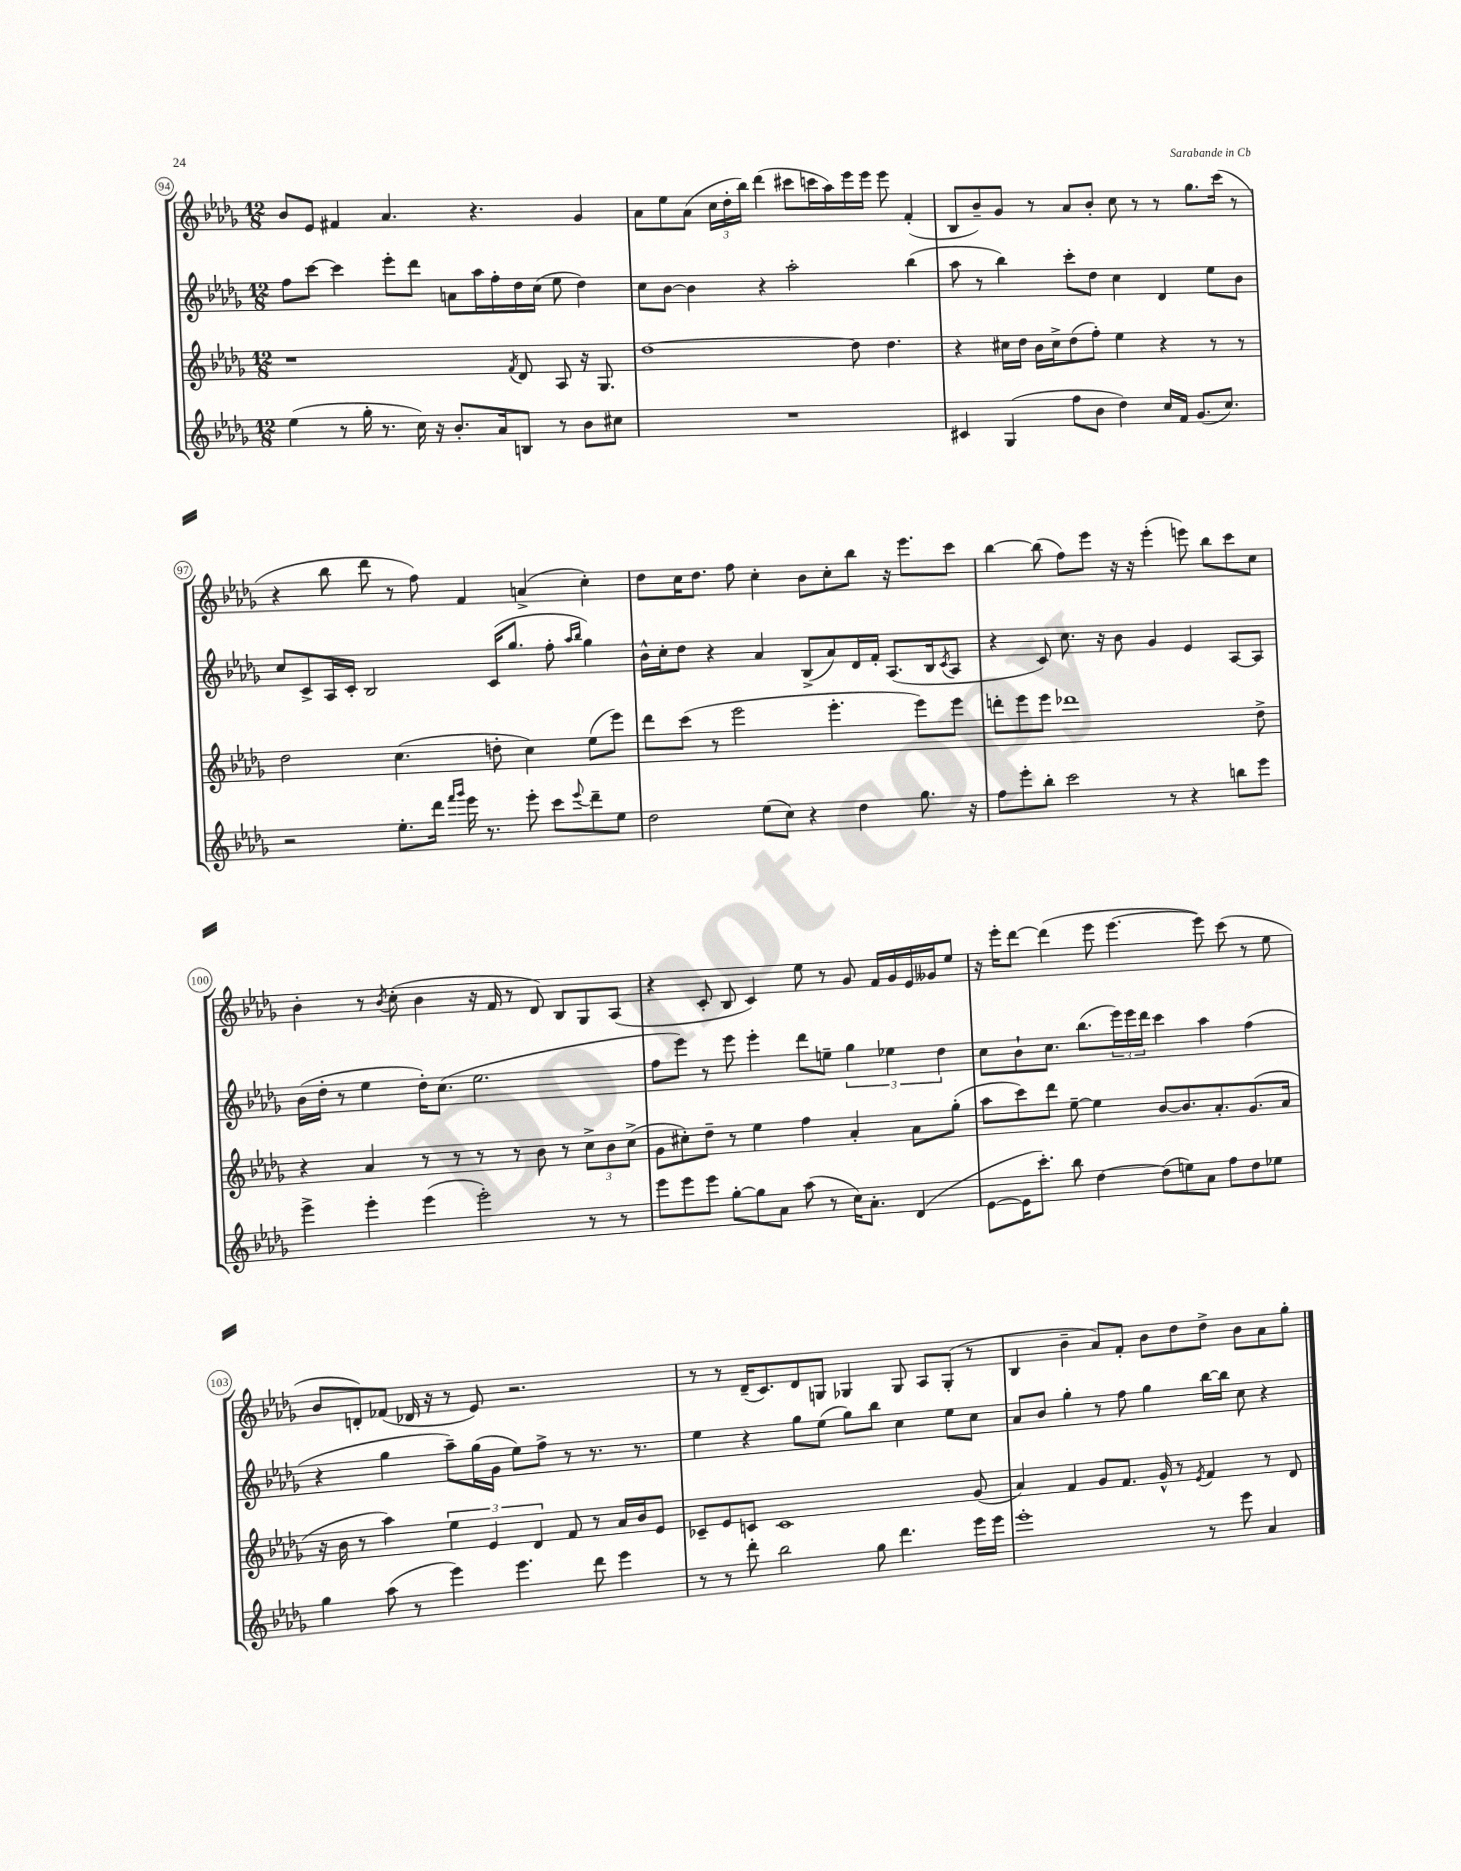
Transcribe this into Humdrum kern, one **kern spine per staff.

**kern	**kern	**kern	**kern
*staff4	*staff3	*staff2	*staff1
*clefG2	*clefG2	*clefG2	*clefG2
*k[b-e-a-d-g-]	*k[b-e-a-d-g-]	*k[b-e-a-d-g-]	*k[b-e-a-d-g-]
*M12/8	*M12/8	*M12/8	*M12/8
(4ee-	1r	8ff	8b-
.	.	[8ccc	8e-
8r	.	4ccc]	4f#
16gg-'	.	.	.
8.r	.	.	.
.	.	8eee-'	4.a-
16cc)	.	8ddd-	.
16r	.	.	.
8.b-'	.	8a	.
.	.	16aa-	4.r
16a-	.	16ff'	.
.	8qf	.	.
8B	8d-	16dd-	.
.	.	(16cc	.
8r	8A-	8ee-	.
8b-	16r	4dd-)	4g-
.	8.G-	.	.
8cc#	.	.	.
=	=	=	=
1.r	[1dd-	8cc	8a-
.	.	[8b-	8ee-
.	.	4b-]	(8a-
.	.	.	24cc
.	.	.	24dd-'
.	.	.	24bb-)
.	.	4r	(4ddd-
.	.	2aa-'	8ccc#
.	.	.	16ccc
.	.	.	16aa-)
.	8dd-]	.	16eee-
.	.	.	16eee-
.	4.dd-	.	8eee-
.	.	(4bb-	(4f'
=	=	=	=
4c#	4r	8aa-	8B-
.	.	8r	8b-~)
(4G-	16cc#	4bb-)	8g-
.	16dd-	.	.
.	16b-	.	8r
.	16cc#^	.	.
8ff	(8dd-	8ccc'	8a-
8b-	8ff')	8dd-	8b-'
4dd-)	4ee-	4cc	8cc
.	.	.	8r
16cc	4r	4d-	8r
16f	.	.	.
(8.g-	.	.	8.gg-
.	8r	8ee-	.
8.cc)	.	.	(16ccc
.	8r	8b-	8r
=	=	=	=
2r	2dd-	8cc	4r
.	.	8c^	.
.	.	16A-	8bb-
.	.	16c'	.
.	.	2B-	8ddd-
8.ee-'	(4.cc	.	8r
.	.	.	8ff)
16ddd-	.	.	.
16qqfff	.	.	.
16qqggg-	.	.	.
16eee-	.	.	4f
8.r	.	.	.
.	8dd'	(16c	.
.	.	8.gg-	.
8eee-'	4cc)	.	(4a^
8ccc	.	8ff'	.
.	.	16qqaa-	.
8qqeee-	.	16qqbb-	.
8ddd-~	(8ee-	4gg-)	4cc')
8ee-	8eee-)	.	.
=	=	=	=
2dd-	8ddd-	16b-^^	8dd-
.	.	16cc'	.
.	(8ccc	8dd-	16cc
.	.	.	8.dd-
.	8r	4r	.
.	2eee-	.	8ff
(8ee-	.	4a-	4cc'
8cc)	.	.	.
4r	.	(8B-^	8b-
.	4.eee-'	8a-)	8cc'
4dd-	.	16d-	8bb-
.	.	16f'	.
.	.	(8.A-	16r
.	.	.	8.eee-
8.gg-	8eee-)	.	.
.	.	16B-	.
.	.	8qc	.
.	8eee-	8A-	8ccc
16r	.	.	.
=	=	=	=
8ff	8ddd'	4r	[4bb-
8eee-'	8eee-	.	.
8bb-'	8eee-	8c)	(8bb-]
2ccc	1ddd-	8.cc	8ff)
.	.	.	8eee-
.	.	16r	.
.	.	8b-	16r
.	.	.	16r
.	.	4g-	(4eee-'
8r	.	.	.
4r	.	4e-	8eee)
.	.	.	8bb-
8bb	.	[8A-	8ccc
8eee-	8dd-^	8A-]	8cc
=	=	=	=
4eee-^	4r	(16b-	4b-'
.	.	16dd-'	.
.	.	8r	.
4eee-'	4a-	4ee-	8r
.	.	.	8qb-
.	.	.	(8cc'
(4eee-	8r	16dd-')	4b-
.	.	(8.cc	.
.	8r	.	.
2eee-')	8r	2.ee-	16r
.	.	.	16f
.	8r	.	8r
.	8b-	.	8d-)
.	8r	.	8B-
8r	12cc^	.	8G-
.	12b-	.	.
8r	.	.	(8A-
.	(12cc^	.	.
=	=	=	=
8eee-	8g-	8ff	4r
8eee-	8cc#')	8eee-)	.
8eee-	8dd-~	8r	8c'
[8gg-'	8r	8eee-	8B-
8gg-]	4ee-	4eee-'	4c)
8a-	.	.	.
(8aa-	4ff	8ddd-	8ee-
8r	.	8ee~	8r
16cc)	4a-'	6gg-	8g-
8.a-'	.	.	.
.	.	.	16f
.	.	6ee-	.
.	.	.	16g-
(4d-	8a-	.	16e-
.	.	.	16g--
.	.	6dd-	.
.	(8gg-'	.	8ee-
=	=	=	=
[8e-	8aa-	8cc	16r
.	.	.	16eee-'
16e-]	8ccc)	8b-`	[8ddd-
8.ccc')	.	.	.
.	8ddd-	8.cc	(4ddd-]
8bb-	[8ee-~	.	.
.	.	(8.bb-	.
[4dd-	4ee-]	.	8eee-
.	.	24eee-)	[4.eee-
.	.	24eee-	.
.	.	24ddd-	.
(8dd-]	[8b-	4ccc	.
8ee)	8.b-]	.	.
8a-	.	4aa-	8eee-])
.	8.a-'	.	.
8ff	.	.	(8ccc
8dd-	(8.g-	(4ff	8r
8ee-	.	.	8ee-
.	16a-	.	.
=	=	=	=
4gg-	16r	4r	8b-
.	16b-	.	.
.	8r	.	8d')
(8aa-	4aa-)	4gg-	(8f-
8r	.	.	16d-
.	.	.	16r
4eee-)	6ee-	8aa-~)	8r
.	.	(16gg-	8e-)
.	6e-	.	.
.	.	16g-	.
4.eee-	.	8ee-)	2.r
.	6d-	.	.
.	.	8ff^	.
.	8f	8r	.
8ddd-	8r	8.r	.
4eee-	16a-	.	.
.	16b-	8.r	.
.	8e-	.	.
=	=	=	=
8r	8c-~	4ee-	8r
8r	8e-	.	8r
8ddd-'	8c	4r	(16d-~
.	.	.	8.c)
2bb-	1c	.	.
.	.	8gg-	8d-
.	.	(8ee-	8G
.	.	8gg-)	4G-
8gg-	.	8bb-	.
4.ddd-	.	4cc	8G-
.	.	.	8A-
.	.	8ee-	(8G-'
16eee-	(8g-	8cc	8r
16eee-	.	.	.
=	=	=	=
1eee-'	4a-)	8a-	4B-
.	.	8b-	.
.	4f	4gg-'	4b-~
.	8g-	8r	8a-)
.	8.f	8ff	8f'
.	.	4gg-	8b-
.	16g-^^	.	.
.	8r	.	8dd-
.	8qe-	.	.
8r	4f	[16bb-	8dd-^
.	.	16bb-]	.
8eee-	.	8cc	8b-
4a-	8r	4r	8a-
.	8d-	.	8gg-'
==	==	==	==
*-	*-	*-	*-
